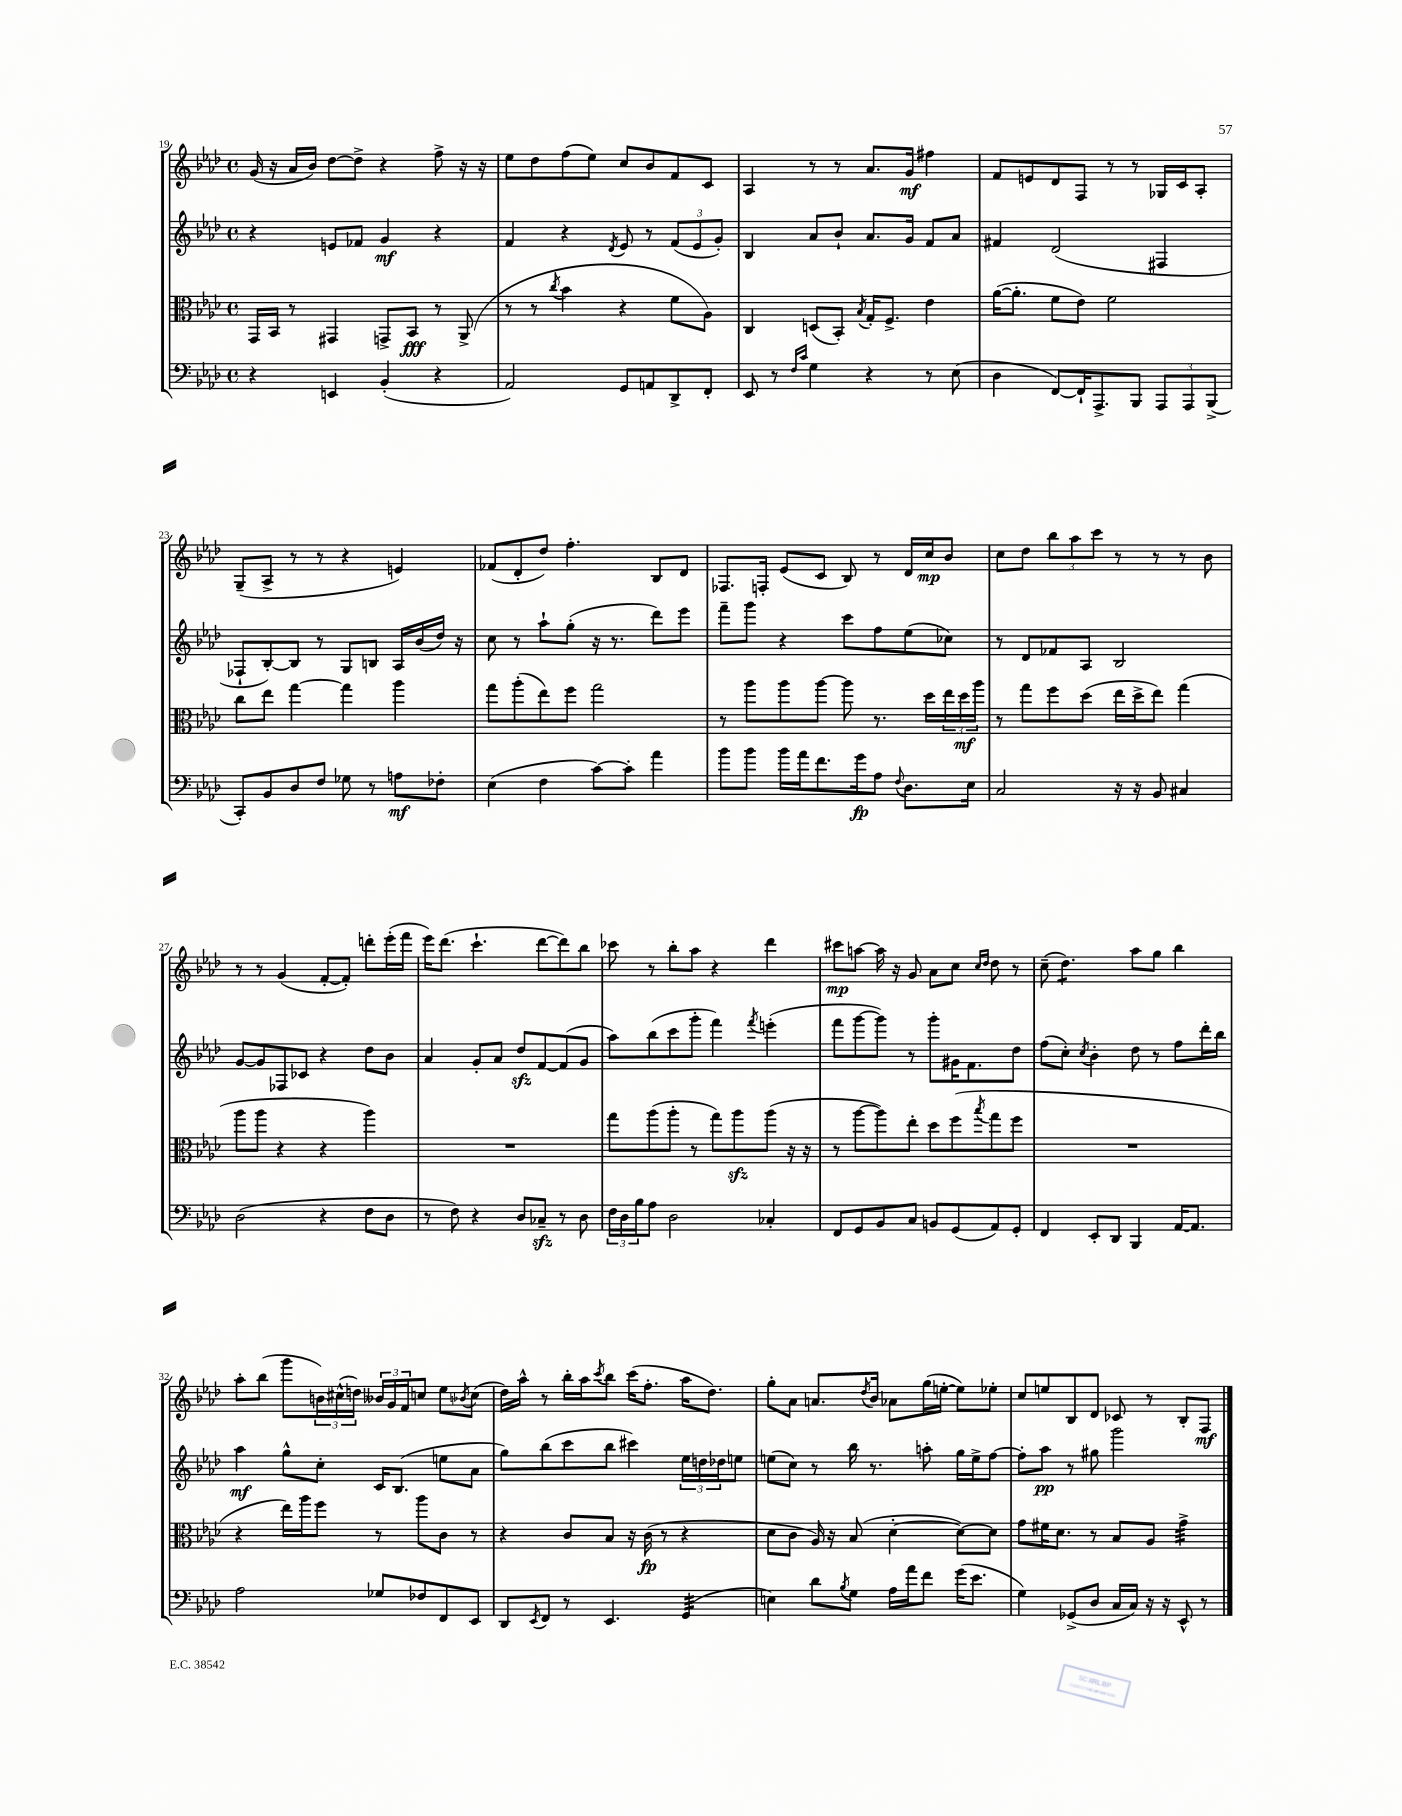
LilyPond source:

<<
\new StaffGroup <<
\new Staff = "s0" {
    \clef treble \key aes \major \defaultTimeSignature \time 4/4
    g'16( r16 aes'16 bes'16) des''8~ des''8-> r4 f''8-> r16 r16 |
    ees''8 des''8 f''8( ees''8) c''8 bes'8 f'8 c'8 |
    aes4 r8 r8 aes'8. g'16\mf fis''4 |
    f'8 e'8 des'8 f8 r8 r8 ges16 c'16 aes8-. |
    g8--( aes8-> r8 r8 r4 e'4) |
    fes'8( des'8-. des''8) f''4.-. bes8 des'8 |
    fes8. f16-. ees'8( c'8 bes8) r8 des'16 c''16\mp bes'8 |
    c''8 des''8 \tuplet 3/2 { bes''8 aes''8 c'''8 } r8 r8 r8 bes'8 |
    r8 r8 g'4( f'8~-. f'8-.) d'''8-. ees'''16-.( f'''16 |
    ees'''16) des'''8.( c'''4.-! des'''8~ des'''8) bes''8 |
    ces'''8 r8 bes''8-. aes''8 r4 des'''4 |
    cis'''8\mp a''8~ a''16 r16 g'8 aes'8 c''8 \grace { c''16 des''16 } des''8 r8 |
    c''8--( des''4.:8) aes''8 g''8 bes''4 |
    aes''8-. bes''8( g'''8 \tuplet 3/2 { b'16) cis''16-^( d''16) } \tuplet 3/2 { beses'16 g'16 f'16 } c''8 ees''8 \acciaccatura { bes'8 } c''8( |
    des''16) aes''16-^ r8 bes''16-. aes''16 \acciaccatura { c'''8 } bes''8 c'''16( f''8.-. aes''16 des''8.) |
    g''8-. aes'8 a'8. \acciaccatura { des''8 } bes'16 aes'8 g''16( e''16~-. e''8) ees''8-. |
    c''8 e''8 bes8 des'8 ces'8 r8 bes8-. f8\mf \bar "|." |
}
\new Staff = "s1" {
    \clef treble \key aes \major \defaultTimeSignature \time 4/4
    r4 e'8 fes'8 g'4\mf r4 |
    f'4 r4 \acciaccatura { des'8 } ees'8 r8 \tuplet 3/2 { f'8( ees'8 g'8-.) } |
    bes4 aes'8 bes'8-! aes'8. g'16 f'8 aes'8 |
    fis'4 des'2( fis4 |
    fes8-! bes8~-.) bes8 r8 g8 b8 aes16 bes'16( des''16) r16 |
    c''8 r8 aes''8-! g''8-.( r16 r8. des'''8) ees'''8 |
    f'''8-- g'''8 r4 c'''8 f''8 ees''8( ces''8) |
    r8 des'8 fes'8 aes8 bes2 |
    g'8~ g'8 fes8 ces'8 r4 des''8 bes'8 |
    aes'4 g'8-. aes'8 des''8\sfz f'8~ f'8( g'8 |
    aes''8) bes''8( c'''8 g'''8-. f'''4) \acciaccatura { f'''8 } e'''4-.( |
    f'''8 g'''8~ g'''8) r8 g'''8-. gis'16 f'8. des''8 |
    f''8( c''8-.) \acciaccatura { c''8 } bes'4-. des''8 r8 f''8 des'''16-. bes''16 |
    aes''4\mf g''8-^ c''8-. c'16 bes8.( e''8 aes'8 |
    g''8) bes''8( c'''8 bes''8 cis'''4) \tuplet 3/2 { ees''16 d''16 des''16 } e''8 |
    e''8( c''8) r8 bes''16 r8. a''8-. g''16 e''16-> f''8~ |
    f''8-. aes''8\pp r8 gis''8 g'''2 \bar "|." |
}
\new Staff = "s2" {
    \clef alto \key aes \major \defaultTimeSignature \time 4/4
    g,16 bes,16 r8 gis,4 g,8-> bes,8\fff r8 aes,8->( |
    r8 r8 \acciaccatura { c''8 } bes'4 r4 f'8 aes8) |
    c4 d8( bes,8-.) \acciaccatura { bes8 } g16-. f8.-> ees'4 |
    aes'16~( aes'8.-. f'8 ees'8) f'2 |
    c''8 ees''8 g''4~ g''4 aes''4 |
    g''8 aes''8-.( ees''8) f''8 g''2 |
    r8 aes''8 aes''8 aes''8~ aes''8 r8. des''16 \tuplet 3/2 { ees''16 des''16\mf aes''16 } |
    r8 g''8 f''8 des''8( ees''16 des''16-> ees''8) g''4( |
    aes''8 aes''8 r4 r4 aes''4) |
    R1 |
    g''8 aes''8( aes''8-. r8 g''8) aes''8\sfz aes''8( r16 r16 |
    r8 aes''8~ aes''8) ees''8-. des''8 f''8( \acciaccatura { bes''8 } g''8 f''8 |
    R1 |
    r4 ees''16) aes''16 f''8 r8 aes''8 c'8 r8 |
    r4 c'8 bes8 r16 c'16\fp( r8 r4 |
    des'8 c'8 aes16) r16 bes8( des'4~-. des'8~) des'8 |
    g'8 fis'16 des'8. r8 bes8 aes8 g'4:32-> \bar "|." |
}
\new Staff = "s3" {
    \clef bass \key aes \major \defaultTimeSignature \time 4/4
    r4 e,4 bes,4-.( r4 |
    aes,2) g,8 a,8 des,8-> f,8-. |
    ees,8 r8 \grace { f16 c'16 } g4 r4 r8 ees8( |
    des4 f,8~) f,16-! aes,,8.-> bes,,8 \tuplet 3/2 { aes,,8 aes,,8 bes,,8->( } |
    c,8-.) bes,8 des8 f8 ges8 r8 a8\mf fes8-. |
    ees4( f4 c'8~) c'8-. aes'4 |
    bes'8 bes'8 bes'16 aes'16 f'8. g'16\fp aes8 \appoggiatura { f8 } des8. ees16 |
    c2 r16 r16 bes,8 cis4 |
    des2( r4 f8 des8 |
    r8 f8) r4 des8 ces8--\sfz r8 des8 |
    \tuplet 3/2 { f16 des16 bes16 } aes8 des2 ces4-. |
    f,8 g,8 bes,8 c8 b,8 g,8( aes,8) g,8-. |
    f,4 ees,8-. des,8 bes,,4 aes,16~ aes,8. |
    aes2 ges8 fes8 f,8 ees,8 |
    des,8 \acciaccatura { ees,8 } f,8 r8 ees,4. g,4:32( |
    e4) des'8 \acciaccatura { bes8 } g8 aes16 aes'16 f'8 g'16( ees'8. |
    g4) ges,8->( des8 c16 c16) r16 r16 ees,8-^ r8 \bar "|." |
}
>>
>>
\layout { \context { \Score currentBarNumber = #19 } }
